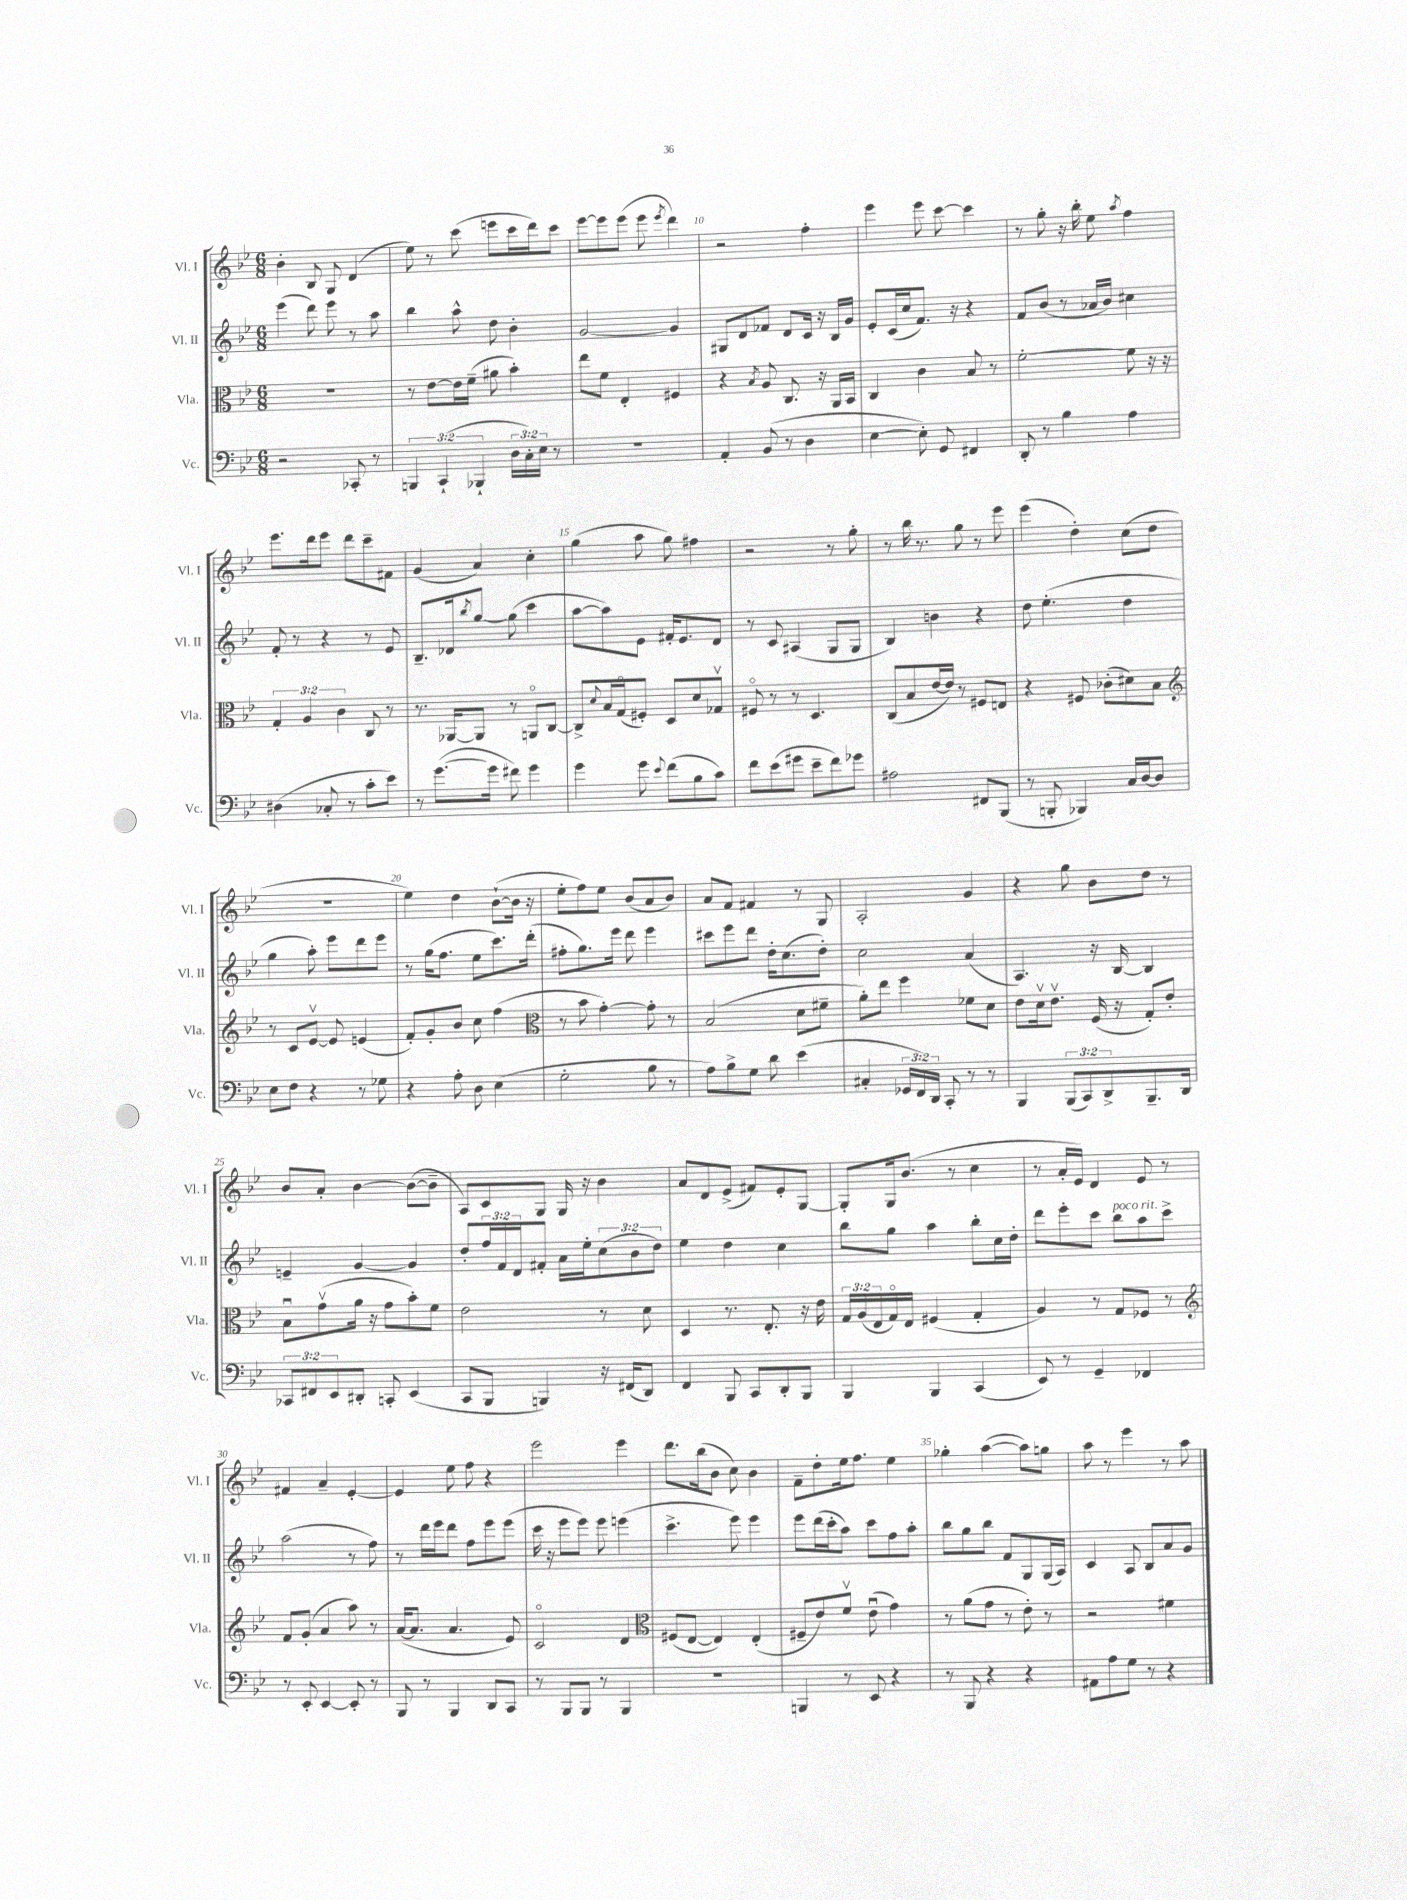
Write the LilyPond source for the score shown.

<<
\new StaffGroup <<
\new Staff = "s0" \with { instrumentName = "Vl. I" shortInstrumentName = "Vl. I" } {
    \clef treble \key bes \major \numericTimeSignature \time 6/8
    bes'4-. bes8 g8 d'4( |
    ees''8) r8 c'''8( e'''8 c'''16 d'''16) c'''8 |
    ees'''8~ ees'''8 ees'''8( ees'''8 \acciaccatura { ees'''8 } d'''4) |
    r2 f''4-. |
    ees'''4 ees'''8 c'''8~ c'''4 |
    r8 g''8-. r16 bes''16-. ees''8 \acciaccatura { a''8 } f''4 |
    ees'''8. d'''16 ees'''8 d'''8 c'''8-- fis'8 |
    g'4( a'4) c''4-. |
    g''4( a''8 g''8) fis''4 |
    r2 r8 g''8-. |
    r8 bes''16 r8. g''8 r8 ees'''8 |
    ees'''4( d''4-.) c''8( d''8 |
    R2. |
    ees''4) d''4 bes'8~-!( bes'16 r16 |
    ees''8-. f''8) ees''8 bes'8( a'8 bes'8) |
    a'8 f'8 fis'4 r8 g8 |
    a2-. g'4 |
    r4 g''8 bes'8 d''8 r8 |
    bes'8 a'8-. bes'4~ bes'8~( bes'8-- |
    a8) c'8 g8 g16 r16 bes'4 |
    a'8 d'8 ees'8->( fis'8) ees'8-. g8~ |
    g8-. g16 bes'8.( r8 c''4 |
    r8 a'16-. ees'16) d'4 ees'8 r8 |
    fis'4 a'4-- ees'4~-. |
    ees'4 ees''8 f''8 r4 |
    ees'''2 ees'''4 |
    d'''8. bes''16( bes'8 c''8) bes'4 |
    f'8-- d''8-. ees''16 f''8. ees''4 |
    ges''4-. a''4~( a''8) g''8 |
    a''8 r8 ees'''4 r8 a''8 \bar "|." |
}
\new Staff = "s1" \with { instrumentName = "Vl. II" shortInstrumentName = "Vl. II" } {
    \clef treble \key bes \major \numericTimeSignature \time 6/8 \override Staff.TupletNumber.text = #tuplet-number::calc-fraction-text
    ees'''4( d'''8) ees'''8 r8 a''8 |
    bes''4 a''8-^ d''8 bes'4-. |
    g'2~ g'4 |
    gis8 d'8 fes'8 d'8 c'16 r16 bes16 g'16 |
    ees'8-. c'16( c''16 f'8.) r16 r4 |
    f'8 bes'8( r8 aes'16 bes'16) cis''4 |
    f'8-. r8 r4 r8 ees'8 |
    bes8.-- des'16 \acciaccatura { bes''8 } g''8~ g''8( c'''4 |
    a''8~ a''8) ees'8 fis'16-. ees'8. d'8 |
    r8 c'8 ais4( g8 g8 |
    bes4) b'4 r4 |
    d''8 ees''4.-.( d''4 |
    g''4 a''8-.) ees'''8 d'''8 ees'''8 |
    r8 g''16( f''8. ees''8 c'''8.) d'''16-.( |
    fis''8-. g''8.) ees'''16 d'''8 ees'''4 |
    cis'''8 ees'''8 d'''8 d''16-. c''8.( d''8-.) |
    c''2 a'4( |
    a4.) r16 bes16~ bes4 |
    e'4-- g'4~ g'4 |
    d''8-. \tuplet 3/2 { f''16 f'16 d'16 } fis'8-. a'16 ees''16-. \tuplet 3/2 { c''8( bes'8 d''8) } |
    ees''4 d''4 c''4 |
    bes''8 g''8 a''4 bes''8-. c''16 d''16-. |
    d'''8 ees'''8-. c'''8 bes''8^\markup { \italic "poco rit." } a''8 c'''8-> |
    a''2( r8 f''8) |
    r8 d'''16 ees'''16 d'''8 f''8 ees'''8 ees'''8( |
    c'''16 r16 ees'''8 ees'''8) ees'''8 e'''4( |
    c'''4.-> ees'''8) ees'''4 |
    ees'''8 d'''16( c'''16-. a''8) c'''8 f''8 a''8-. |
    bes''8 g''8 bes''8 f'8 g8 g16( a16) |
    c'4 a8 bes8 a'8 g'8 \bar "|." |
}
\new Staff = "s2" \with { instrumentName = "Vla." shortInstrumentName = "Vla." } {
    \clef alto \key bes \major \numericTimeSignature \time 6/8 \override Staff.TupletNumber.text = #tuplet-number::calc-fraction-text
    R2. |
    r8 ees'8~ ees'16 f'16--( ais'8 bes'4-.) |
    ees''8 f'8 ees4-. fis4 |
    r4 \acciaccatura { bes8 } a8 c8. r16 a,16 bes,16 |
    c4 c'4 bes8 r8 |
    f'2~-. f'8 r16 r16 |
    \tuplet 3/2 { g4-. a4 c'4 } c8 r8 |
    r8. aes,16~ aes,8 r8 a,8\flageolet c8~ |
    c8-> \appoggiatura { d'8 } bes16 g16\flageolet( fis8-.) d8 d'8 ges8\upbow |
    fis8\flageolet r8 r8 d4. |
    c8( bes8 ees'16~ ees'16) r8 fis8 e8 |
    r4 fis8 ces'8-.( dis'8) bes8 |
    \clef treble r8 c'8 ees'8~\upbow ees'8 e'4( |
    f'8-.) g'8-. bes'8 c''8 f''4( |
    \clef alto r8 bes'8 g'4~-.) g'8-. r8 |
    bes2( d'8 fis'8-- |
    a'8-.) ees''8 f''4 fes'8 d'8 |
    ees'8 d'16\upbow ees'8.\upbow f16( r16 g8-.) ees'8-. |
    bes8\downbow g'8\upbow( a'16 r16 g'8 bes'8-.) f'8 |
    ees'2 r8 d'8 |
    d4 r8. ees8.-. r16 ees'16 |
    \tuplet 3/2 { g16 a16( ees16 } g16\flageolet) ees16 fis4( g4-. |
    a4) r8 g8 fes8 r8 |
    \clef treble f'8 g'8-.( a'4 a''8) r8 |
    a'16~( a'8. a'4. ees'8) |
    c'2\flageolet d'4 |
    \clef alto fis8( ees8~ ees4) ees4-.( |
    fis8-- ees'8) f'8\upbow ees'8\downbow( g'4) |
    r8 a'8( g'8 r8 ees'8-.) r8 |
    r2 fis'4 \bar "|." |
}
\new Staff = "s3" \with { instrumentName = "Vc." shortInstrumentName = "Vc." } {
    \clef bass \key bes \major \numericTimeSignature \time 6/8 \override Staff.TupletNumber.text = #tuplet-number::calc-fraction-text
    r2 ces,8-. r8 |
    \tuplet 3/2 { b,,4 c,4-!( bes,,4-! } \tuplet 3/2 { d16 c16-.) ees16 } r8 |
    R2. |
    a,4-. bes,8( r8 d4 |
    ees4~ ees8-.) g,8 fis,4 |
    d,8-. r8 bes4 a4 |
    dis4( ces8-. r8 c'8-. ees'8) |
    r8 g'8.~( g'16 fis'8) g'4 |
    g'4 g'8 \appoggiatura { ees'8 } f'8( bes8 c'8) |
    f'8 ees'8( gis'8 ees'8-- f'8) ges'8 |
    ais2 fis,8 bes,,8( |
    r8 b,,8-. bes,,4) c16 d16~ d8 |
    ees8 f8 r4 r8 ges8 |
    r4 a8-. d8 ees4( |
    g2-. bes8 r8 |
    a8) bes8-> g8 d'8 ees'4( |
    cis4-. \tuplet 3/2 { ges,16 f,16) d,16 } c,8-. r8 r8 |
    bes,,4 \tuplet 3/2 { bes,,8( c,8) d,8-> } bes,,8.-- d,16 |
    \tuplet 3/2 { ces,8 fis,8 ees,8 } dis,8-. c,8-. ees,4( |
    c,8 bes,,8 b,,4) r16 fis,16( d,8) |
    f,4 bes,,8 c,8 d,8-. bes,,8 |
    bes,,4 bes,,4 c,4( |
    ees,8) r8 g,4-- fes,4 |
    r8 ees,8-. ees,4~ ees,8-. r8 |
    bes,,8 r8 bes,,4 d,8 c,8 |
    r8 bes,,8 bes,,8 r8 bes,,4 |
    R2. |
    b,,4 r8 ees,8 r4 |
    r8 bes,,8 r4 r4 |
    ais,8 a8 g8 r8 r4 \bar "|." |
}
>>
>>
\layout { \context { \Score currentBarNumber = #7 \override BarNumber.break-visibility = ##(#f #t #t) barNumberVisibility = #(every-nth-bar-number-visible 5) } }
